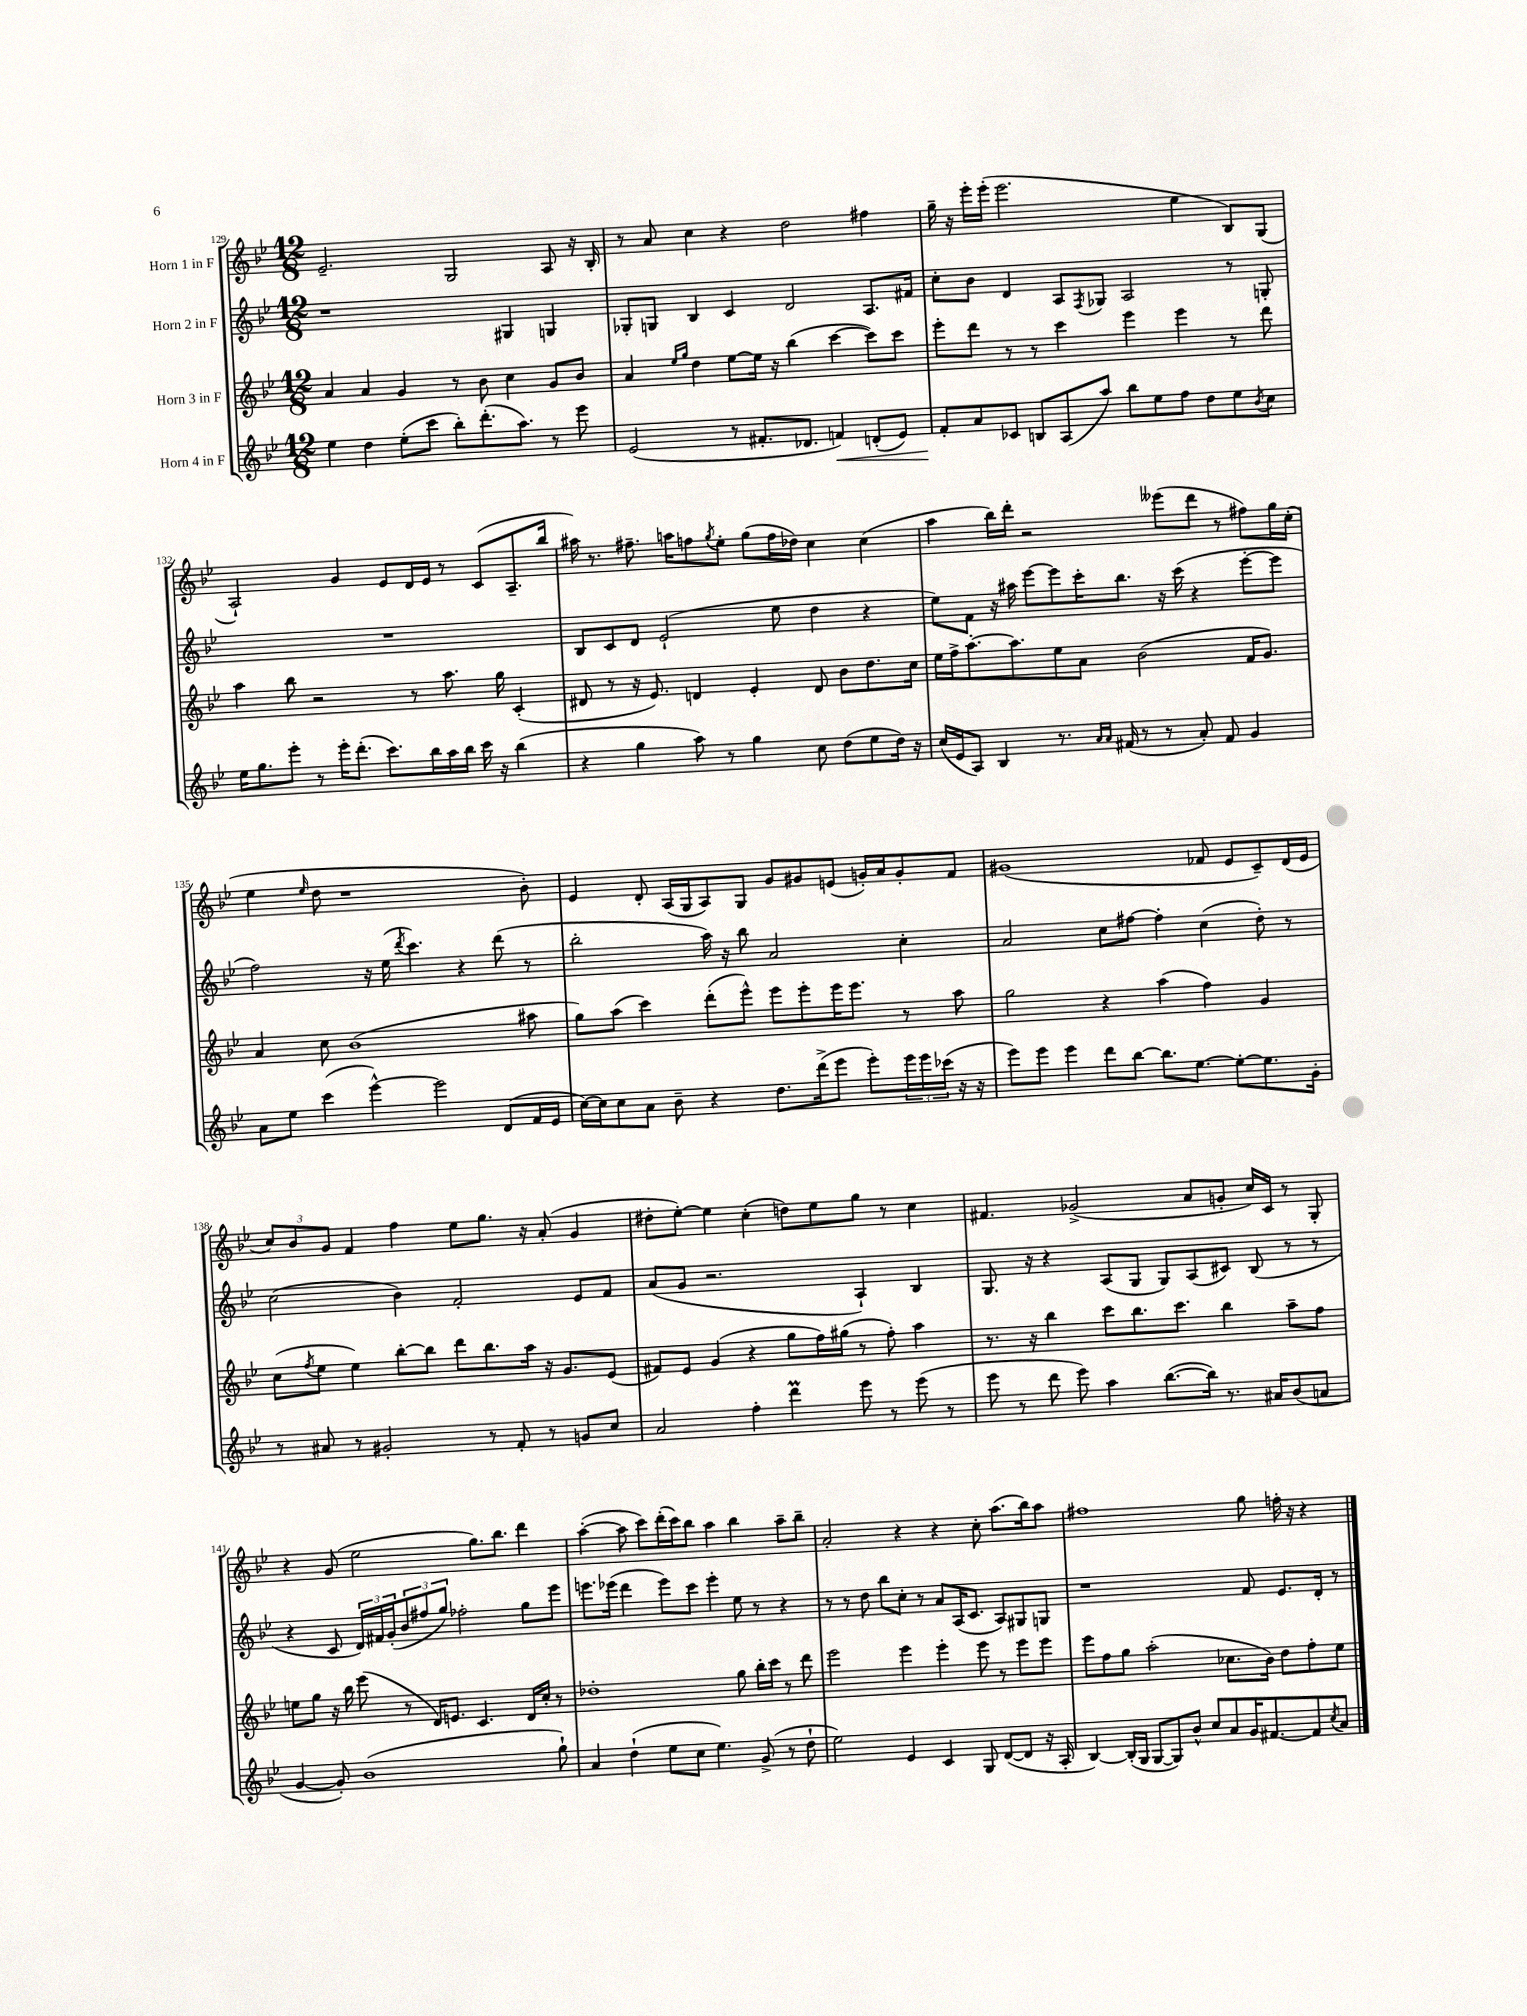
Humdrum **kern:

**kern	**dynam	**kern	**kern	**kern
*part4	*part4	*part3	*part2	*part1
*staff4	*staff4	*staff3	*staff2	*staff1
*I"Horn 4 in F	*	*I"Horn 3 in F	*I"Horn 2 in F	*I"Horn 1 in F
*clefG2	*	*clefG2	*clefG2	*clefG2
*k[b-e-]	*	*k[b-e-]	*k[b-e-]	*k[b-e-]
*M12/8	*	*M12/8	*M12/8	*M12/8
=129	=129	=129	=129	=129
4ee-\	.	4a/	1r	2.e-~/
4dd\	.	4a/	.	.
(8ee-'\L	.	4g/	.	.
8ccc\J	.	.	.	.
8bb-'\L)	.	8r	.	2G/
(8.ddd'\	.	8b-\	.	.
.	.	4cc\	4G#X/	.
8.aa\J)	.	.	.	.
8r	.	8g/L	4Gn/	8A/
8eee-\	.	8b-/J	.	16r
.	.	.	.	16B-'/
=130	=130	=130	=130	=130
(2e-/	.	4a/	8G-X'/L	8r
.	.	.	8Gn/J	8a/
.	.	16qqee-/LL	.	.
.	.	16qqgg/JJ	.	.
.	.	4dd\	4B-/	4cc\
8r	.	[8ee-\L	4c/	4r
8.f#X'/L	.	16ee-\Jk]	.	.
.	.	16r	.	.
.	.	(4bb-\	2d/	2dd\
8.d-X/J	.	.	.	.
!	!LO:HP:b	!	!	!
4fn/)	<	[4ccc\	.	.
(8dn'/L	.	8ccc\L])	8.A/L	4ff#X\
8e-/J)	.	8ccc\J	.	.
.	.	.	16f#X/Jk	.
=131	=131	=131	=131	=131
8f'/L	.	8eee-'\L	8cc'\L	16gg~\
.	.	.	.	16r
8a/	[	8ddd\J	8b-\J	16eee-'\LL
.	.	.	.	(16eee-'\JJ
8c-X/J	.	8r	4d/	2.eee-\
8Bn/L	.	8r	.	.
(8A/	.	4ccc\	8A/L	.
.	.	.	8qF/	.
8aa/J)	.	.	8G-X/J	.
8bb-\L	.	4eee-\	2A/	.
8ee-\	.	.	.	.
8ff\J	.	4eee-\	.	4ee-\
8dd\L	.	.	.	.
8ee-\	.	8r	8r	8B-/L)
8qb-/	.	.	.	.
8cc\J	.	8ddd\	8Gn'/	(8G/J
!!LO:LB:g=z
=132	=132	=132	=132	=132
16ee-\KL	.	4aa\	1.r	2A`/)
8.gg\	.	.	.	.
8eee-'\J	.	8bb-\	.	.
8r	.	2r	.	.
16eee-'\KL	.	.	.	4g/
(8.ddd'\J	.	.	.	.
8.ccc\L)	.	.	.	8e-/L
.	.	8r	.	16d/L
16bb-\L	.	.	.	16e-/JJ
16aa\	.	8.aa\	.	8r
16bb-\JJ	.	.	.	.
16ccc\	.	.	.	(8c/L
16r	.	16gg\	.	.
(4bb-\	.	(4c'/	.	8.A~/
.	.	.	.	16bb-/Jk
=133	=133	=133	=133	=133
4r	.	8d#X/	8B-/L	16aa#X\)
.	.	.	.	8.r
.	.	8r	8c/	.
4gg\	.	16r	8d/J	8.ff#X~\
.	.	8.e-/)	.	.
.	.	.	(2e-`/	.
.	.	.	.	16aan\KL
8aa\)	.	4dn/	.	8ffn\
.	.	.	.	8qgg/
8r	.	.	.	8ee-'\J
4gg\	.	4e-'/	.	(8gg\L
.	.	.	8ee-\	16ff\L
.	.	.	.	16dd-X\JJ)
8cc\	.	8d/	4dd\	4cc\
(8dd\L	.	8b-\L	.	.
8ee-\	.	8.dd\	4r	(4cc\
16dd\Jk)	.	.	.	.
16r	.	16cc\Jk	.	.
=134	=134	=134	=134	=134
(16cc/LL	.	16ee-\LL	8ee-\L)	4aa\
16e-/J	.	16ff^\J	.	.
8A/J)	.	[8.aa'\	8f\J	.
4B-/	.	.	16r	16bb-\LL)
.	.	8.aa\]	16aa#X\	16ddd'\JJ
.	.	.	[8eee-\L	2r
8.r	.	8ee-\	8eee-\]	.
.	.	8a\J	16ccc'\K	.
16qqa/LL	.	.	.	.
16qqa/JJ	.	.	.	.
(16f#X/	.	.	8.bb-\J	.
8r	.	(2b-\	.	.
8r	.	.	16r	(8eee--X\L
.	.	.	(16ccc\	.
8a'/)	.	.	4r	8ddd\J
8f#/	.	.	.	8r
4g/	.	16f/KL	[8eee-'\L	8ff#X\L)
.	.	8.g/J)	.	.
.	.	.	8eee-\J]	16gg\L
.	.	.	.	(16cc'\JJ
!!LO:LB:g=z
=135	=135	=135	=135	=135
8a\L	.	4a/	2ff\)	4ee-\
8ee-\J	.	.	.	.
.	.	.	.	16qqee-/
(4ccc\	.	8cc\	.	8dd\
.	.	(1b-	.	1r
[4eee-^^\)	.	.	16r	.
.	.	.	(16ee-\	.
.	.	.	8qddd/	.
.	.	.	4.ccc\)	.
2eee-\]	.	.	.	.
.	.	.	4r	.
(8d/L	.	.	(8ddd\	.
16f/L	.	8aa#X\	8r	8b-'\)
16e-/JJ	.	.	.	.
=136	=136	=136	=136	=136
[16cc\LL)	.	8gg\L)	2bb-'\	4e-/
16cc\J]	.	.	.	.
8cc\	.	(8aa\J	.	.
8a\J	.	4ccc\)	.	8d'/
8b-~\	.	.	.	(16A/LL
.	.	.	.	16G/J
4r	.	(8ddd'\L	16aa\)	8A/)
.	.	.	16r	.
.	.	8eee-^^\J)	8bb-\	8G/J
8.dd\L	.	8eee-\L	2a/	8g/L
.	.	8eee-'\	.	8g#X/
(16ddd^\k	.	.	.	.
8eee-\J	.	16eee-\K	.	(8en/J
.	.	8.eee-\J	.	.
8eee-'\L)	.	.	.	16gn'/LL)
.	.	.	.	16a/J
24eee-\L	.	8r	4cc'\	8g'/
24eee-\	.	.	.	.
(24ccc-X\JJ	.	.	.	.
16r	.	8aa\	.	8f/J
16r	.	.	.	.
=137	=137	=137	=137	=137
8eee-\L)	.	2gg\	2a/	(1g#X
8eee-\J	.	.	.	.
4eee-\	.	.	.	.
8ddd\L	.	4r	8cc\L	.
[8bb-\J	.	.	[8ff#X\J	.
8.bb-\L]	.	(4aa\	4ff#'\]	.
[8.ee-\J	.	.	.	.
.	.	4ff\)	(4cc\	8f-X/
8ee-'\L_	.	.	.	8e-/L
8.ee-\]	.	4g/	8dd'\)	8c~/)
.	.	.	8r	(16d/L
16g'\Jk	.	.	.	16e-/JJ
!!LO:LB:g=z
=138	=138	=138	=138	=138
8r	.	(8cc\L	(2cc\	12cc/L)
.	.	.	.	12b-/
.	.	8qff/	.	.
8a#X/	.	8ee-\J	.	.
.	.	.	.	12g/J
8r	.	4ee-\)	.	4f/
2g#X'/	.	.	.	.
.	.	[8bb-'\L	4b-\)	4ff\
.	.	8bb-\J]	.	.
.	.	8ddd\L	2f'/	8ee-\L
8r	.	8.bb-\	.	8.gg\J
8f'/	.	.	.	.
.	.	16aa\Jk	.	16r
8r	.	16r	.	(8a'/
.	.	8.g/L	.	.
8gn/L	.	.	8e-/L	4g/
8cc/J	.	(8e-/J	8f/J	.
=139	=139	=139	=139	=139
2a/	.	8f#X/L)	(8a/L	8dd#X'\L
.	.	8e-/J	8g/J	[8ee-'\J)
.	.	(4g/	2.r	4ee-\]
4ff'\	.	4r	.	(4cc'\
4dddm\	.	8gg\L	.	8ddn\L)
.	.	16ff\L)	.	8ee-\
.	.	(16gg#X\JJ	.	.
8eee-\	.	8r	4A`/)	8gg\J
8r	.	8ff'\)	.	8r
(8eee-\	.	4aa\	4B-/	4cc\
8r	.	.	.	.
=140	=140	=140	=140	=140
8eee-\	.	8.r	8.G/	4.f#X/
8r	.	.	.	.
.	.	16r	16r	.
8ddd\	.	4bb-\	4r	.
8eee-\)	.	.	.	(2g-X^/
4aa\	.	8ccc\L	(8A/L	.
.	.	8.bb-\	8G/J	.
([8.bb-\L	.	.	8G/L)	.
.	.	8.ccc\J	.	.
.	.	.	(8A/	8a/L
16bb-\Jk])	.	.	.	.
8.r	.	4bb-\	8c#X/J)	8gn'/J
.	.	.	(8B-/	16cc/LL)
16a#X/KL	.	.	.	16c/JJ
(8b-/	.	8aa~\L	8r	8r
8an/J	.	8ff\J	8r	8G'/
!!LO:LB:g=z
=141	=141	=141	=141	=141
[4g/	.	8een\L	4r	4r
.	.	8gg\J	.	.
8g'/])	.	16r	8c/	(8g/
.	.	16bb-\	.	.
(1b-	.	(8eee-\	24d/LL)	2ee-\
.	.	.	24f#X/	.
.	.	.	(24g'/J	.
.	.	8r	12b-/	.
.	.	.	12ff#X/	.
.	.	16d/KL)	.	.
.	.	.	12gg/J)	.
.	.	8.en/J	.	.
.	.	.	2ff-X'\	.
.	.	4.c/	.	8.gg\L)
.	.	.	.	8.bb-\J
.	.	16d/LL	8gg\L	4ddd\
.	.	16cc'/JJ	.	.
8gg`\)	.	8r	8eee-\J	.
=142	=142	=142	=142	=142
4a/	.	1dd-X'	8.eeen\L	([4aa'\
.	.	.	(16eee-X\Jk	.
(4dd`\	.	.	4ddd\	8aa\]
.	.	.	.	8ccc\L)
8ee-\L	.	.	8eee-\L)	(16ddd'\L
.	.	.	.	16ccc\J)
8cc\J	.	.	8ccc\J	8bb-\J
4.ee-\)	.	.	4eee-'\	4aa\
.	.	8gg\	8ee-\	4bb-\
(8g^/	.	16bb-'\LL	8r	.
.	.	16ccc\JJ	.	.
8r	.	8r	4r	8aa~\L
8dd`\	.	8ddd\	.	8bb-~\J
=143	=143	=143	=143	=143
2ee-\)	.	2eee-\	8r	2a'/
.	.	.	8r	.
.	.	.	8dd\	.
.	.	.	8bb-\L	.
4e-/	.	4eee-\	8cc'\J	4r
.	.	.	8r	.
4c/	.	4eee-'\	8a/L	4r
.	.	.	(16A/K	.
.	.	.	8.c/J	.
8G/	.	8eee-\	.	8cc'\
([8d/L	.	8r	8A/L)	(8.aa\L
8d/J]	.	8eee-\L	8G#X/	.
.	.	.	.	16bb-\k)
16r	.	8eee-\J	8Gn/J	8aa\J
16A'/	.	.	.	.
=144	=144	=144	=144	=144
[4B-/)	.	8eee-\L	1r	1ff#X
.	.	8ff\	.	.
(16B-'/LL]	.	8gg\J	.	.
16G/JJ	.	.	.	.
[8G/L	.	(2aa'\	.	.
8G/])	.	.	.	.
8b-^^/J	.	.	.	.
8cc/L	.	.	.	.
8a/	.	8.cc-X\L	.	.
16g/K	.	.	8f/	8gg\
[8.f#X/	.	16b-\Jk)	.	.
.	.	8dd\L	8.e-/L	16ffn'\
.	.	.	.	16r
8f#/]	.	8ff'\	.	4r
.	.	.	16d'/Jk	.
8qcc/	.	.	.	.
8a/J	.	8ee-\J	8r	.
==	==	==	==	==
*-	*-	*-	*-	*-
